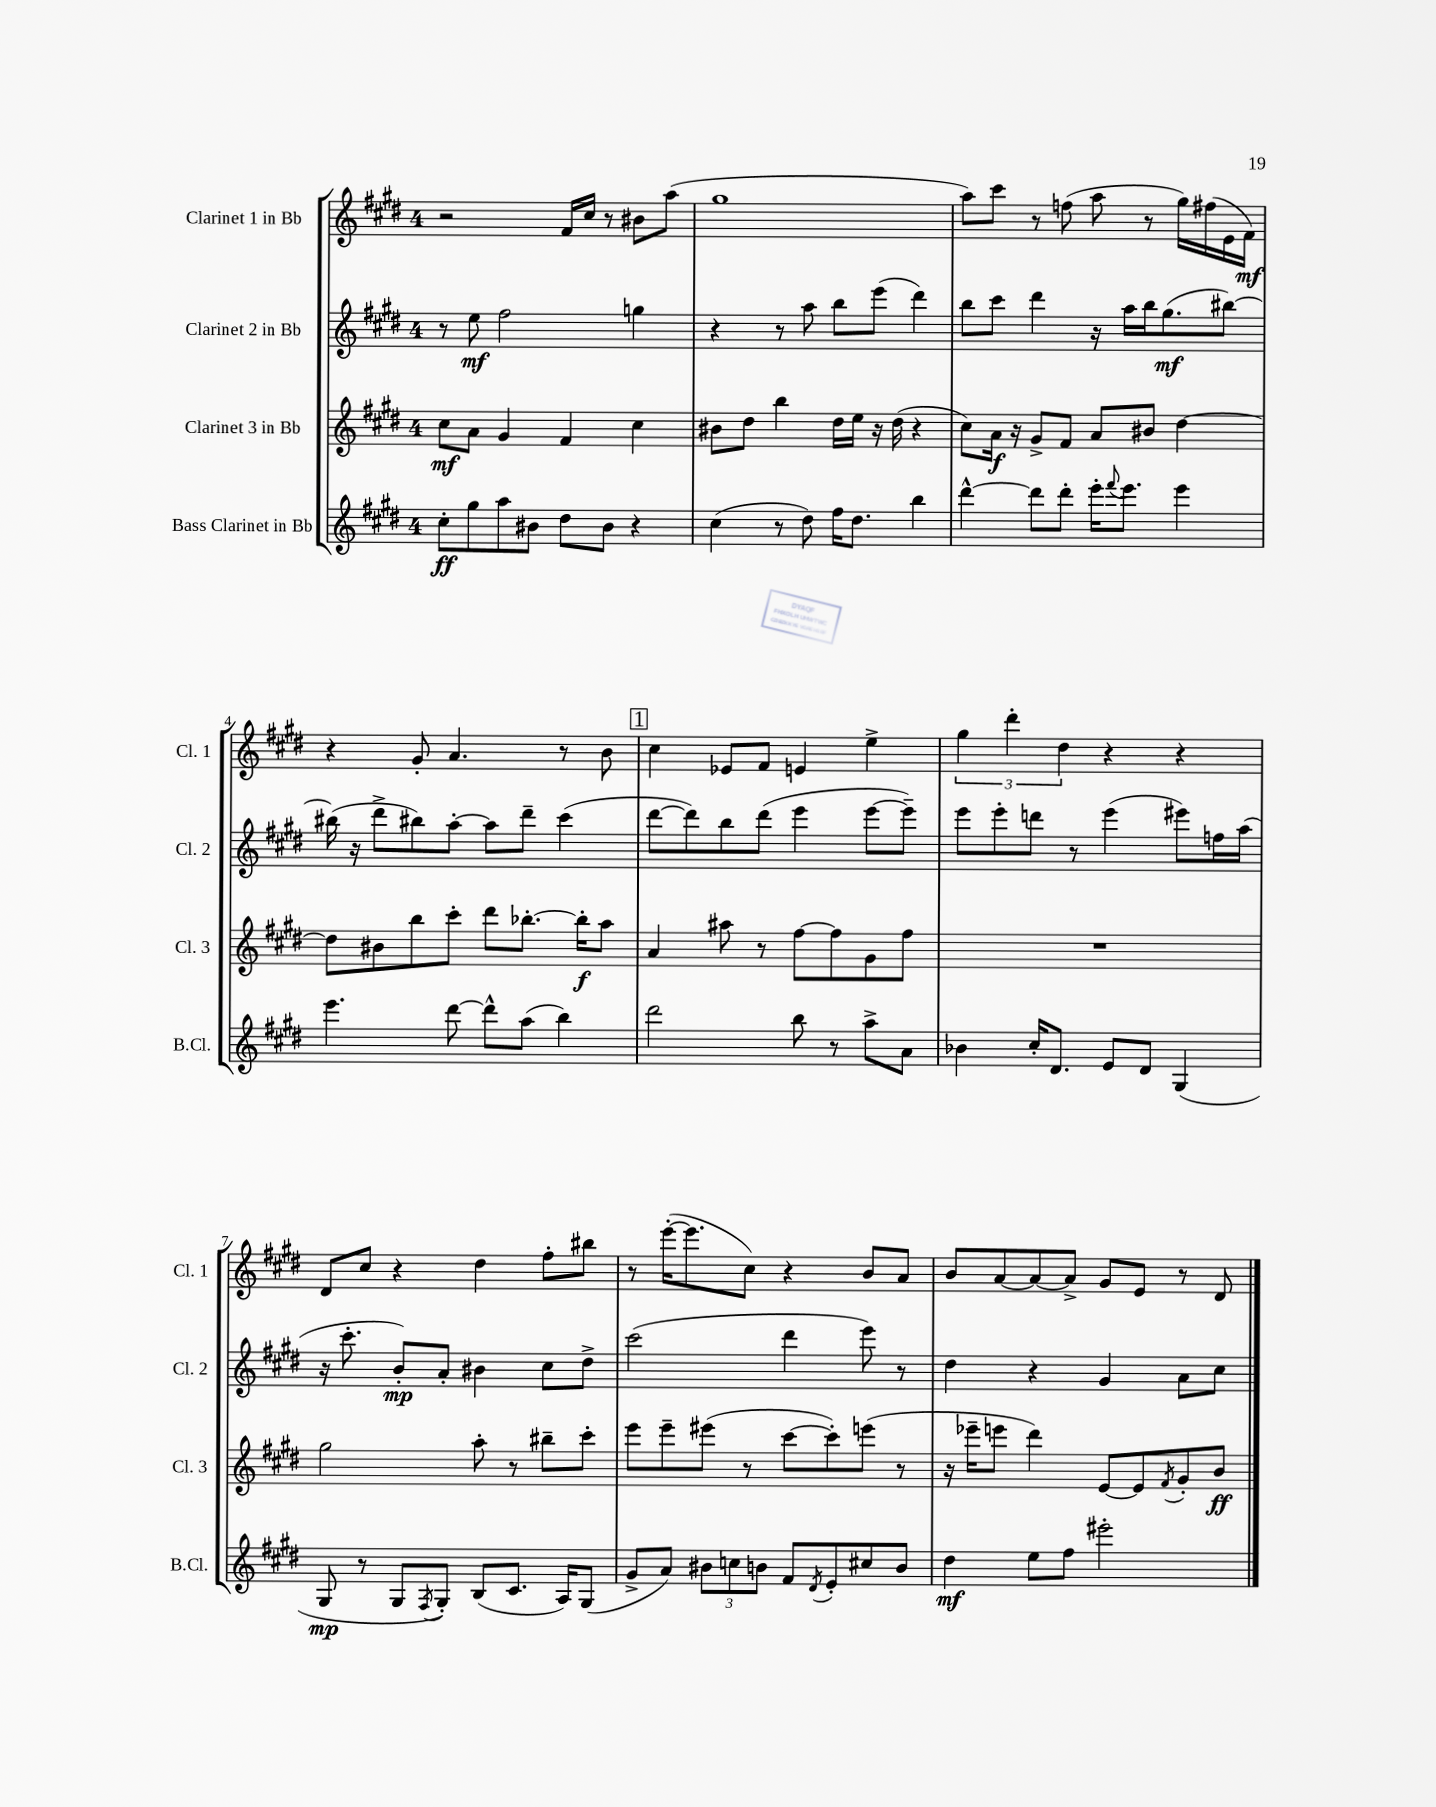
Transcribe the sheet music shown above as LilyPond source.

<<
\new StaffGroup <<
\new Staff = "s0" \with { instrumentName = "Clarinet 1 in Bb" shortInstrumentName = "Cl. 1" } {
    \clef treble \key e \major \once \override Staff.TimeSignature.style = #'single-digit \time 4/4
    r2 fis'16 cis''16 r8 bis'8 a''8( |
    gis''1 |
    a''8) cis'''8 r8 f''8( a''8 r8 gis''16) fis''16( e'16 fis'16\mf) |
    r4 gis'8-. a'4. r8 b'8 |
    \mark \markup { \box "1" } cis''4 ees'8 fis'8 e'4 e''4-> |
    \tuplet 3/2 { gis''4 dis'''4-. dis''4 } r4 r4 |
    dis'8 cis''8 r4 dis''4 fis''8-. bis''8 |
    r8 e'''16~-.( e'''8. cis''8) r4 b'8 a'8 |
    b'8 a'8~ a'8~ a'8-> gis'8 e'8 r8 dis'8 \bar "|." |
}
\new Staff = "s1" \with { instrumentName = "Clarinet 2 in Bb" shortInstrumentName = "Cl. 2" } {
    \clef treble \key e \major \once \override Staff.TimeSignature.style = #'single-digit \time 4/4
    r8 e''8\mf fis''2 g''4 |
    r4 r8 a''8 b''8 e'''8( dis'''4) |
    b''8 cis'''8 dis'''4 r16 a''16 b''16 gis''8.\mf( bis''8~) |
    bis''16( r16 dis'''8-> bis''8) a''8~-. a''8 dis'''8-- cis'''4( |
    \mark \markup { \box "1" } dis'''8~ dis'''8) b''8 dis'''8( e'''4 e'''8~ e'''8--) |
    e'''8 e'''8-. d'''8 r8 e'''4( eis'''8) f''16 a''16( |
    r16 cis'''8.-. b'8-.\mp) a'8-. bis'4 cis''8 dis''8-> |
    cis'''2( dis'''4 e'''8) r8 |
    dis''4 r4 gis'4 a'8 cis''8 \bar "|." |
}
\new Staff = "s2" \with { instrumentName = "Clarinet 3 in Bb" shortInstrumentName = "Cl. 3" } {
    \clef treble \key e \major \once \override Staff.TimeSignature.style = #'single-digit \time 4/4
    cis''8\mf a'8 gis'4 fis'4 cis''4 |
    bis'8 dis''8 b''4 dis''16 e''16 r16 dis''16( r4 |
    cis''8) a'16\f r16 gis'8-> fis'8 a'8 bis'8 dis''4~ |
    dis''8 bis'8 b''8 cis'''8-. dis'''8 bes''8.~-. bes''16-.\f a''8 |
    \mark \markup { \box "1" } a'4 ais''8 r8 fis''8~ fis''8 gis'8 fis''8 |
    R1 |
    gis''2 a''8-. r8 bis''8-- cis'''8-. |
    e'''8 e'''8-- eis'''8( r8 cis'''8~ cis'''8-.) e'''8( r8 |
    r16 ees'''16-- e'''8 dis'''4) e'8~ e'8 \acciaccatura { fis'8 } gis'8-. b'8\ff \bar "|." |
}
\new Staff = "s3" \with { instrumentName = "Bass Clarinet in Bb" shortInstrumentName = "B.Cl." } {
    \clef treble \key e \major \once \override Staff.TimeSignature.style = #'single-digit \time 4/4
    cis''8-.\ff gis''8 a''8 bis'8 dis''8 bis'8 r4 |
    cis''4( r8 dis''8) fis''16 dis''8. b''4 |
    dis'''4~-^ dis'''8 dis'''8-. e'''16-. \appoggiatura { fis'''8 } e'''8. e'''4 |
    e'''4. dis'''8~ dis'''8-^ a''8( b''4) |
    \mark \markup { \box "1" } dis'''2 b''8 r8 a''8-> a'8 |
    bes'4 cis''16-. dis'8. e'8 dis'8 gis4( |
    gis8\mp r8 gis8 \acciaccatura { fis8 } gis8-.) b8( cis'8. a16) gis8( |
    gis'8-> a'8) \tuplet 3/2 { bis'8 c''8 b'8 } fis'8 \acciaccatura { dis'8 } e'8-. cis''8 b'8 |
    dis''4\mf e''8 fis''8 eis'''2-. \bar "|." |
}
>>
>>
